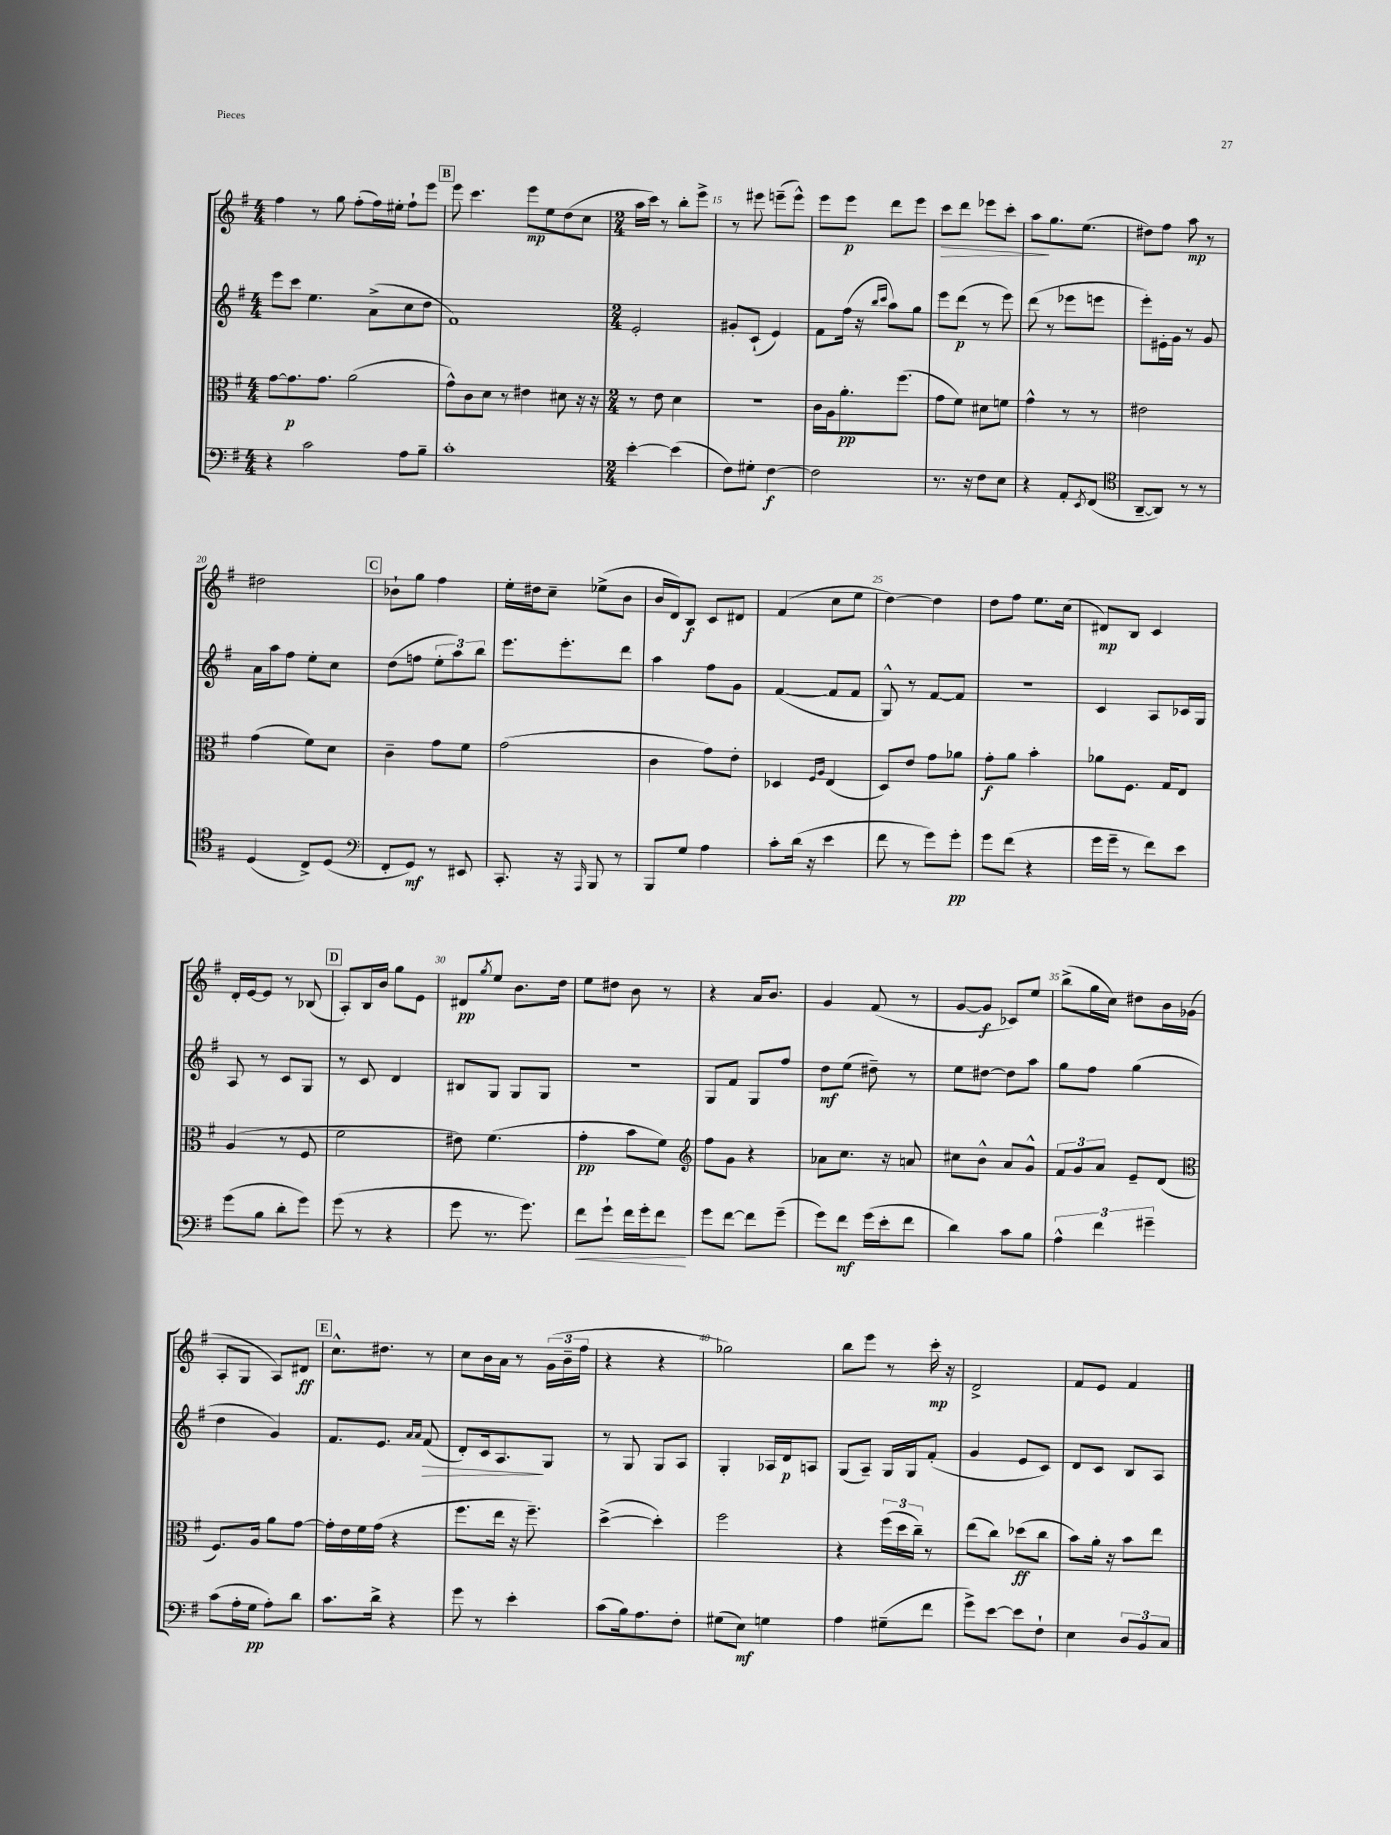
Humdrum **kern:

**kern	**kern	**kern	**kern
*staff4	*staff3	*staff2	*staff1
*clefF4	*clefC3	*clefG2	*clefG2
*k[f#]	*k[f#]	*k[f#]	*k[f#]
*M4/4	*M4/4	*M4/4	*M4/4
4r	[8g\L	8eee\L	4ff#\
.	8.g\]	8ccc\J	.
2c\	.	4.ee\	8r
.	8.g\J	.	.
.	.	.	8gg\
.	(2a\	.	(8ff#'\L
.	.	(8a^\L	16ff#\L)
.	.	.	16ee#'\JJ
8A\L	.	8cc\	8ff#`\L
8B~\J	.	8dd\J	8eee\J
=	=	=	=
1c'	8g^^\L)	1f#)	8eee\
.	8c\	.	4.ccc\
.	8d\J	.	.
.	8r	.	.
.	4e#\	.	8eee\L
.	.	.	8ee\
.	8d#\	.	(8dd\
.	16r	.	8cc\J
.	16r	.	.
=	=	=	=
*M2/4	*M2/4	*M2/4	*M2/4
[4e'\	8r	2e'/	16aa\LL
.	.	.	16ccc\JJ)
.	8e\	.	8r
(4e\]	4d\	.	8bb'\L
.	.	.	8eee^\J
=	=	=	=
8F#\L)	2r	8g#'/L	8r
8G#'\J	.	(8c`/J	8eee#\
[4F#\	.	4e/)	(8eee~\L
.	.	.	8eee^^\J)
=	=	=	=
2F#\]	16c\LL	8f#\L	8eee\L
.	16A\J	.	.
.	8.a'\	(16ff#\Jk	8eee\J
.	.	16r	.
.	.	16qqbb/LL	.
.	.	16qqccc/JJ	.
.	.	8aa\L)	8ddd\L
.	(8.ff#\J	.	.
.	.	8gg\J	8eee\J
=	=	=	=
8.r	8g\L	8eee\L	8ccc\L
.	8f#\J)	(8ddd\J	8ddd\J
16r	.	.	.
8F#\L	8d#\L	8r	8eee-\L
8E\J	8f\J	8eee\)	8ccc'\J
=	=	=	=
4r	4g^^\	(8ddd\	8aa\L
.	.	8r	8.gg\
8AA'/L	8r	8eee-\L	.
.	.	.	(8.ee\J
8qEE/	.	.	.
(8FF#/J	8r	8eee\J	.
=	=	=	=
*clefC4	*	*	*
[8AA~/L	2e#\	8eee'\L)	8dd#\L)
8AA/]J)	.	16e#'\L	8ff#\J
.	.	16g\JJ	.
8r	.	8r	8aa\
8r	.	8g/	8r
=	=	=	=
(4D/	(4g\	16a\LL	2dd#\
.	.	16aa\J	.
.	.	8ff#\J	.
8C^/L)	8f#\L)	8ee'\L	.
(8D/J	8d\J	8cc\J	.
=	=	=	=
*clefF4	*	*	*
8FF#'/L	4c~\	(8dd\L	8b-`\L
8GG/J)	.	8ff\J	8gg\J
8r	8g\L	12ee'\L	4ff#\
.	.	12aa\)	.
8EE#/	8f#\J	.	.
.	.	12bb\J	.
=	=	=	=
8.CC'/	(2g\	8.eee\L	16ee'\LL
.	.	.	16dd#\J
.	.	.	8cc~\J
16r	.	8.eee'\	.
16qqAAA/	.	.	.
8BBB/	.	.	(8ee-^\L
8r	.	8ddd\J	8b\J
=	=	=	=
8BBB/L	4c\	4aa\	16b/LL
.	.	.	16d/J)
8G/J	.	.	8B/J
4A\	8g\L)	8ff#\L	8c/L
.	8e'\J	8g\J	8d#/J
=	=	=	=
8c'\L	4D-/	([4f#/	(4f#/
(16d\Jk	.	.	.
16r	.	.	.
.	16qqF#/LL	.	.
.	16qqA/JJ	.	.
4e\	(4E/	8f#/]L	8cc\L
.	.	8f#/J	8ee\J
=	=	=	=
8f#\	8D/L)	8G^^/)	[4dd\)
8r	8e/J	8r	.
8g\L)	8g\L	[8f#/L	4dd\]
8g'\J	8a-\J	8f#/]J	.
=	=	=	=
8g\L	8g'\L	2r	8dd\L
(8f#\J	8a\J	.	8ff#\J
4r	4b'\	.	8.ee\L
.	.	.	(16cc\Jk
=	=	=	=
16g\LL	8a-\L	4c/	8d#/L)
16g~\JJ	.	.	.
8r	8.F#\J	.	8B/J
8f#\L)	.	8A/L	4c/
.	16G/LK	.	.
8e\J	8E/J	16c-/L	.
.	.	16G/JJ	.
=	=	=	=
(8g\L	(4A/	8A/	16d'/LL
.	.	.	[16e/J
8B\J	.	8r	8e/]J
8d'\L	8r	8c/L	8r
8g\J)	8F#/	8G/J	(8B-/
=	=	=	=
(8g\	2f#\	8r	8A'/L)
8r	.	8c/	16B/L
.	.	.	16b/JJ
4r	.	4d/	8gg\L
.	.	.	8e\J
=	=	=	=
8g\	8e#\)	8B#/L	8d#/L
.	.	.	8qgg/
8.r	(4.f#\	8G/J	8ee/J
.	.	8G/L	8.b\L
8.g\)	.	.	.
.	.	8G/J	.
.	.	.	16dd\Jk
=	=	=	=
8f#\L	4g'\	2r	8ee\L
8g`\J	.	.	8dd#\J
16f#\LL	8b\L	.	8b\
16g'\J	.	.	.
8f#\J	8f#\J)	.	8r
=	=	=	=
*	*clefG2	*	*
8g\L	8ff#\L	8G/L	4r
[8f#\J	8g\J	8f#/J	.
8f#\]L	4r	8G/L	16a/LK
.	.	.	8.b/J
(8g~\J	.	8ff#/J	.
=	=	=	=
8g\L)	8a-\L	8dd\L	4g/
8f#\J	8.cc\J	(8ee\J	.
(16g\LL	.	8dd#~\)	(8f#/
16e'\J	16r	.	.
8f#\J	8a/	8r	8r
=	=	=	=
4d\)	8cc#\L	8ee\L	[8g/L
.	8b^^\J	[8dd#\J	8g/]J
8c\L	8a/L	8dd#\]L	8c-/L)
8B\J	8g^^/J	8aa\J	8ee/J
=	=	=	=
6A^^\	12f#/L	8gg\L	(8bb^\L
.	12g/	.	.
.	.	8ff#\J	16gg\L
6f#\	12a/J	.	.
.	.	.	16cc\JJ)
.	8e~/L	(4gg\	8dd#\L
6g#~\	.	.	.
.	(8d/J	.	16b\L
.	.	.	(16g-\JJ
=	=	=	=
*	*clefC3	*	*
(8c\L	8.F#/L)	4dd\	8A'/L
16A'\L	.	.	8G/J
16G\JJ	16A/Jk	.	.
8A'\L)	8a\L	4g/)	8A/L)
8d\J	[8g\J	.	8d#/J
=	=	=	=
8.c\L	16g'\]LL	8.f#/L	8.cc^^\L
.	16e\	.	.
.	16f#\	.	.
16d^\Jk	(16g\JJ	8.e/J	8.dd#\J
4r	4r	.	.
.	.	16qqa/LL	.
.	.	16qqa/JJ	.
.	.	(8f#/	8r
=	=	=	=
8g\	8.ff#\L	8d'/L)	8cc\L
8r	.	16c/k	16b\L
.	16ee\Jk	8.A/	16a\JJ
4e'\	16r	.	8r
.	8.ff#~\)	.	.
.	.	8G/J	(24g\LL
.	.	.	24b~\
.	.	.	24ff#\JJ
=	=	=	=
(8c\L	([4dd^\	8r	4r
16B\k)	.	8G/	.
8.A\	.	.	.
.	4dd'\])	8G/L	4r
8F#'\J	.	8A/J	.
=	=	=	=
(8G#\L	2ff#\	4G'/	2gg-\)
8E\J)	.	.	.
4G\	.	16A-/LL	.
.	.	16d/J	.
.	.	8A/J	.
=	=	=	=
4A\	4r	(8G/L	8bb\L
.	.	8A~/J)	8eee\J
(8G#~\L	(24ff#\LL	16G/LL	8r
.	24dd\	.	.
.	.	16G/J	.
.	24cc~\JJ)	.	.
8f#\J	8r	(8f#'/J	16ccc'\
.	.	.	16r
=	=	=	=
8g^\L)	(8ee\L	4g/	2d^/
[8e\J	8cc\J)	.	.
8e\]L	(8dd-\L	8e/L	.
8F#`\J	8cc\J	8c/J)	.
=	=	=	=
4E\	8b\L)	8d/L	8f#/L
.	16a'\Jk	8c/J	8e/J
.	16r	.	.
12D/L	8b\L	8B/L	4f#/
12BB/	.	.	.
.	8ee\J	8A/J	.
12C/J	.	.	.
==	==	==	==
*-	*-	*-	*-
